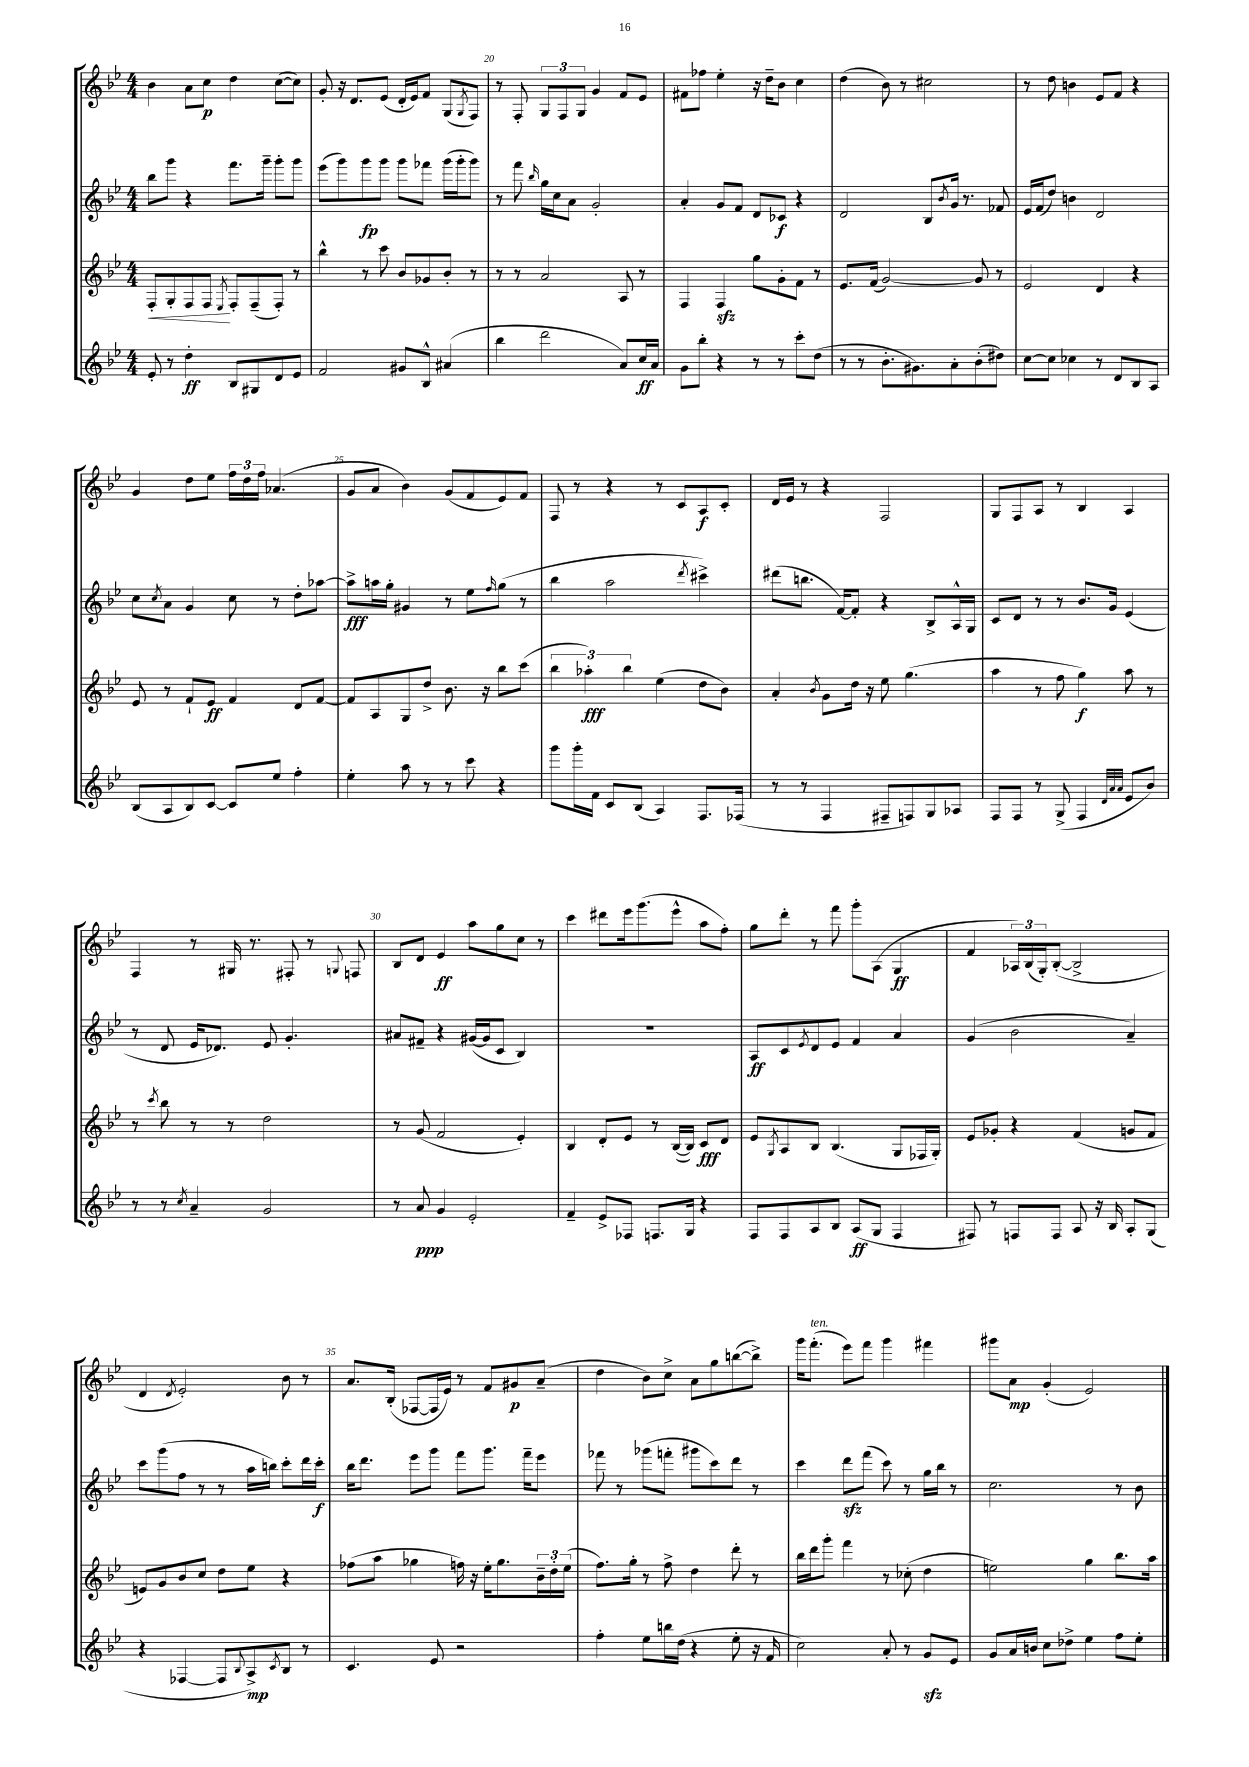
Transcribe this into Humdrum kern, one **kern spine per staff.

**kern	**dynam	**kern	**dynam	**kern	**dynam	**kern	**dynam
*part4	*part4	*part3	*part3	*part2	*part2	*part1	*part1
*staff4	*staff4	*staff3	*staff3	*staff2	*staff2	*staff1	*staff1
*clefG2	*	*clefG2	*	*clefG2	*	*clefG2	*
*k[b-e-]	*	*k[b-e-]	*	*k[b-e-]	*	*k[b-e-]	*
*M4/4	*	*M4/4	*	*M4/4	*	*M4/4	*
=18	=18	=18	=18	=18	=18	=18	=18
!	!	!	!LO:HP:b	!	!	!	!
8e-'/	.	8F'/L	<	8bb-\L	.	4b-\	.
8r	.	8G'/	.	8ggg\J	.	.	.
4dd'\	ff	8F/	.	4r	.	8a\L	.
.	.	8F/J	.	.	.	8cc\J	p
.	.	8qE-/	.	.	.	.	.
8B-/L	.	8F'/L	[	8.fff\L	.	4dd\	.
8G#X/	.	(8F~/	.	.	.	.	.
.	.	.	.	16ggg~\Jk	.	.	.
8d/	.	8F'/J)	.	8ggg'\L	.	([8cc\L	.
8e-/J	.	8r	.	8ggg\J	.	8cc\J])	.
=19	=19	=19	=19	=19	=19	=19	=19
2f/	.	4bb-^^\	.	(8eee-\L	.	8g'/	.
.	.	.	.	8ggg\)	.	16r	.
.	.	.	.	.	.	8.d/L	.
.	.	8r	.	8ggg\	fp	.	.
.	.	8ccc\	.	8ggg\J	.	(8e-/J	.
8g#X/L	.	8b-/L	.	8ggg\L	.	16d'/LL	.
.	.	.	.	.	.	16e-/J)	.
8B-^^/J	.	8g-X/	.	8fff-X\J	.	8f/J	.
(4a#X/	.	8b-'/J	.	(16ggg\LL	.	(8G/L	.
.	.	.	.	16ggg'\J	.	.	.
.	.	.	.	.	.	8qG/	.
.	.	8r	.	8ggg\J)	.	8F/J)	.
=20	=20	=20	=20	=20	=20	=20	=20
4bb-\	.	8r	.	8r	.	8r	.
.	.	8r	.	8fff\	.	8F'/	.
.	.	.	.	16qqbb-/	.	.	.
2ddd\	.	2a/	.	16gg\LL	.	12G/L	.
.	.	.	.	16cc\J	.	.	.
.	.	.	.	.	.	12F/	.
.	.	.	.	8a\J	.	.	.
.	.	.	.	.	.	12G/J	.
.	.	.	.	2g'/	.	4g/	.
8a/L)	.	8A/	.	.	.	8f/L	.
16cc/L	ff	8r	.	.	.	8e-/J	.
16a/JJ	.	.	.	.	.	.	.
=21	=21	=21	=21	=21	=21	=21	=21
8g\L	.	4F/	.	4a'/	.	8f#X\L	.
8bb-'\J	.	.	.	.	.	8ff-X\J	.
4r	.	4Fzz/	.	8g/L	.	4ee-'\	.
.	.	.	.	8f/J	.	.	.
8r	.	8gg\L	.	8d/L	.	16r	.
.	.	.	.	.	.	16dd~\KL	.
8r	.	8g'\	.	8c-X/J	f	8b-\J	.
8ccc'\L	.	8f\J	.	4r	.	4cc\	.
(8dd\J	.	8r	.	.	.	.	.
=22	=22	=22	=22	=22	=22	=22	=22
8r	.	8.e-/L	.	2d/	.	(4dd\	.
8r	.	.	.	.	.	.	.
.	.	(16f/Jk	.	.	.	.	.
8.b-'\L	.	[2g/)	.	.	.	8b-\)	.
.	.	.	.	.	.	8r	.
8.g#X\)	.	.	.	.	.	.	.
.	.	.	.	8B-/L	.	2cc#X\	.
.	.	.	.	8qb-/	.	.	.
8a'\	.	.	.	16g/Jk	.	.	.
.	.	.	.	8.r	.	.	.
(8b-'\	.	8g/]	.	.	.	.	.
8dd#X\J)	.	8r	.	8f-X/	.	.	.
=23	=23	=23	=23	=23	=23	=23	=23
[8cc\L	.	2e-/	.	16e-/LL	.	8r	.
.	.	.	.	(16f/J	.	.	.
8cc\J]	.	.	.	8dd/J)	.	8dd\	.
4cc-X\	.	.	.	4bn\	.	4bn\	.
8r	.	4d/	.	2d/	.	8e-/L	.
8d/L	.	.	.	.	.	8f/J	.
8B-/	.	4r	.	.	.	4r	.
8A/J	.	.	.	.	.	.	.
!!LO:LB:g=z
=24	=24	=24	=24	=24	=24	=24	=24
(8B-/L	.	8e-/	.	8cc\L	.	4g/	.
.	.	.	.	8qcc/	.	.	.
8A/	.	8r	.	8a\J	.	.	.
8B-/)	.	8f`/L	.	4g/	.	8dd\L	.
[8c/J	.	8e-/J	ff	.	.	8ee-\J	.
8c/L]	.	4f/	.	8cc\	.	24ff\LL	.
.	.	.	.	.	.	24dd\	.
.	.	.	.	.	.	24ff\JJ	.
8ee-/J	.	.	.	8r	.	(4.a-X/	.
4ff'\	.	8d/L	.	8dd'\L	.	.	.
.	.	[8f/J	.	[8aa-X\J	.	.	.
=25	=25	=25	=25	=25	=25	=25	=25
4ee-'\	.	8f/L]	.	8aa-^\L]	fff	8g/L	.
.	.	8A/	.	16aan\L	.	8a/J	.
.	.	.	.	16gg'\JJ	.	.	.
8aa\	.	8G/	.	4g#X/	.	4b-\)	.
8r	.	8dd^/J	.	.	.	.	.
8r	.	8.b-\	.	8r	.	(8g/L	.
8ccc\	.	.	.	8ee-\L	.	8f/	.
.	.	16r	.	.	.	.	.
.	.	.	.	16qqff/	.	.	.
4r	.	8bb-\L	.	(8gg\J	.	8e-/)	.
.	.	(8ccc\J	.	8r	.	8f/J	.
=26	=26	=26	=26	=26	=26	=26	=26
8ggg\L	.	6bb-\	.	4bb-\	.	8F/	.
16ggg'\L	.	.	.	.	.	8r	.
.	.	6aa-X'\)	fff	.	.	.	.
16f\JJ	.	.	.	.	.	.	.
8c/L	.	.	.	2aa\	.	4r	.
.	.	6bb-\	.	.	.	.	.
(8B-/J	.	.	.	.	.	.	.
4A/)	.	(4ee-\	.	.	.	8r	.
.	.	.	.	.	.	8c/L	.
.	.	.	.	8qddd/	.	.	.
8.F/L	.	8dd\L	.	4ccc#X^\)	.	8A/	f
.	.	8b-\J)	.	.	.	8c'/J	.
(16F-X/Jk	.	.	.	.	.	.	.
=27	=27	=27	=27	=27	=27	=27	=27
8r	.	4a'/	.	(8ddd#X\L	.	16d/LL	.
.	.	.	.	.	.	16e-/JJ	.
8r	.	.	.	8.bbn\J	.	8r	.
.	.	8qb-/	.	.	.	.	.
4F/	.	8g\L	.	.	.	4r	.
.	.	.	.	[16f/KL)	.	.	.
.	.	16dd\Jk	.	8f'/J]	.	.	.
.	.	16r	.	.	.	.	.
8F#X~/L	.	8ee-\	.	4r	.	2F/	.
8Fn/)	.	(4.gg\	.	.	.	.	.
8G/	.	.	.	8B-^/L	.	.	.
8A-X/J	.	.	.	16A^^/L	.	.	.
.	.	.	.	16G/JJ	.	.	.
=28	=28	=28	=28	=28	=28	=28	=28
8F/L	.	4aa\	.	8c/L	.	8G/L	.
8F/J	.	.	.	8d/J	.	8F/	.
8r	.	8r	.	8r	.	8A/J	.
(8G^/	.	8ff\	.	8r	.	8r	.
4F/	.	4gg\)	f	8.b-/L	.	4B-/	.
.	.	.	.	16g/Jk	.	.	.
32qqd/LLL	.	.	.	.	.	.	.
32qqa/	.	.	.	.	.	.	.
32qqa/JJJ	.	.	.	.	.	.	.
8e-/L	.	8aa\	.	(4e-/	.	4A/	.
8b-/J)	.	8r	.	.	.	.	.
!!LO:LB:g=z
=29	=29	=29	=29	=29	=29	=29	=29
8r	.	8r	.	8r	.	4F/	.
.	.	8qccc/	.	.	.	.	.
8r	.	8bb-\	.	8d/	.	.	.
8qcc/	.	.	.	.	.	.	.
4a~/	.	8r	.	16e-/KL	.	8r	.
.	.	.	.	8.d-X/J)	.	.	.
.	.	8r	.	.	.	16G#X/	.
.	.	.	.	.	.	8.r	.
2g/	.	2dd\	.	8e-/	.	.	.
.	.	.	.	4.g'/	.	8F#X'/	.
.	.	.	.	.	.	8r	.
.	.	.	.	.	.	8qqGn/	.
.	.	.	.	.	.	8Fn/	.
=30	=30	=30	=30	=30	=30	=30	=30
8r	.	8r	.	8a#X/L	.	8B-/L	.
8a/	ppp	(8g/	.	8f#X~/J	.	8d/J	.
4g/	.	2f/	.	4r	.	4e-/	ff
2e-'/	.	.	.	([16g#X/LL	.	8aa\L	.
.	.	.	.	16g#/J]	.	.	.
.	.	.	.	8c/J	.	8gg\	.
.	.	4e-'/)	.	4B-/)	.	8cc\J	.
.	.	.	.	.	.	8r	.
=31	=31	=31	=31	=31	=31	=31	=31
4f~/	.	4B-/	.	1r	.	4ccc\	.
8e-^/L	.	8d'/L	.	.	.	8ddd#X\L	.
8F-X/J	.	8e-/J	.	.	.	16eee-\k	.
.	.	.	.	.	.	(8.ggg\	.
8.Fn/L	.	8r	.	.	.	.	.
.	.	([16B-/LL	.	.	.	8eee-^^\J	.
16G/Jk	.	16B-/JJ])	.	.	.	.	.
4r	.	8c/L	fff	.	.	8aa\L	.
.	.	8d/J	.	.	.	8ff'\J)	.
=32	=32	=32	=32	=32	=32	=32	=32
8F/L	.	8e-/L	.	8A/L	ff	8gg\L	.
.	.	8qG/	.	.	.	.	.
8F/	.	8A/	.	8c/	.	8ddd'\J	.
.	.	.	.	8qe-/	.	.	.
8A/	.	8B-/J	.	8d/	.	8r	.
8B-/J	.	(4.B-/	.	8e-/J	.	8fff\	.
(8A/L	ff	.	.	4f/	.	8ggg'\L	.
8G/J	.	.	.	.	.	(8A\J	.
4F/	.	8G/L	.	4a/	.	4G/	ff
.	.	16F-X/L	.	.	.	.	.
.	.	16G'/JJ)	.	.	.	.	.
=33	=33	=33	=33	=33	=33	=33	=33
8F#X/)	.	8e-/L	.	(4g/	.	4f/	.
8r	.	8g-X'/J	.	.	.	.	.
8Fn/L	.	4r	.	2b-\	.	24A-X/LL)	.
.	.	.	.	.	.	(24B-/	.
.	.	.	.	.	.	24G'/J)	.
8F/J	.	.	.	.	.	([8B-'/J	.
8A/	.	(4f/	.	.	.	2B-^/]	.
16r	.	.	.	.	.	.	.
16B-/	.	.	.	.	.	.	.
8A'/L	.	8gn/L	.	4a~/)	.	.	.
(8G/J	.	8f/J	.	.	.	.	.
!!LO:LB:g=z
=34	=34	=34	=34	=34	=34	=34	=34
4r	.	8en/L)	.	8ccc\L	.	4d/	.
.	.	8g/	.	(8ggg\	.	.	.
.	.	.	.	.	.	8qd/	.
[4F-X/	.	8b-/	.	8ff\J	.	2e-'/)	.
.	.	8cc/J	.	8r	.	.	.
8F-/L]	.	8dd\L	.	8r	.	.	.
8qqB-/	.	.	.	.	.	.	.
8A^/)	mp	8ee-\J	.	16aa\LL	.	.	.
.	.	.	.	16bbn\JJ)	.	.	.
8qc/	.	.	.	.	.	.	.
8B-/J	.	4r	.	8ccc'\L	.	8b-\	.
8r	.	.	.	16ddd\L	.	8r	.
.	.	.	.	16ccc'\JJ	f	.	.
=35	=35	=35	=35	=35	=35	=35	=35
4.c/	.	(8ff-X\L	.	16bb-\KL	.	8.a/L	.
.	.	.	.	8.ddd\J	.	.	.
.	.	8aa\J	.	.	.	.	.
.	.	.	.	.	.	(16B-'/Jk	.
.	.	4gg-X\	.	8eee-\L	.	[8F-X/L	.
8e-/	.	.	.	8ggg\J	.	16F-/L]	.
.	.	.	.	.	.	16e-/JJ)	.
2r	.	16ffn\)	.	8fff\L	.	8r	.
.	.	16r	.	.	.	.	.
.	.	16ee-'\KL	.	8.ggg\J	.	8f/L	.
.	.	8.gg-\	.	.	.	.	.
.	.	.	.	.	.	8g#X/	p
.	.	.	.	16fff~\KL	.	.	.
.	.	24b-~\L	.	8eee-\J	.	(8a~/J	.
.	.	24dd'\	.	.	.	.	.
.	.	(24ee-\JJ	.	.	.	.	.
=36	=36	=36	=36	=36	=36	=36	=36
4ff'\	.	8.ff\L)	.	8fff-X\	.	4dd\	.
.	.	.	.	8r	.	.	.
.	.	16gg'\Jk	.	.	.	.	.
8ee-\L	.	8r	.	(8ggg-X\L	.	8b-\L)	.
16bbn\L	.	8ff^\	.	8fffn'\J	.	8cc^\J	.
(16dd\JJ	.	.	.	.	.	.	.
4r	.	4dd\	.	8ggg#X\L	.	8a\L	.
.	.	.	.	8ccc\)	.	8gg\	.
8ee-'\	.	8ddd'\	.	8ddd\J	.	([8bbn\	.
16r	.	8r	.	8r	.	8bb^\J])	.
16f/	.	.	.	.	.	.	.
=37	=37	=37	=37	=37	=37	=37	=37
2cc\)	.	16bb-\LL	.	4ccc\	.	16ggg\KL	.
!	!	!	!	!	!	!LO:TX:a:i:t=ten.	!
.	.	16ddd\J	.	.	.	(8.fff'\J	.
.	.	8ggg'\J	.	.	.	.	.
.	.	4fff\	.	8dddzz\L	.	8eee-\L)	.
.	.	.	.	(8fff\J	.	8fff\J	.
8a'/	.	8r	.	8ccc\)	.	4ggg\	.
8r	.	(8cc-X'\	.	8r	.	.	.
8gzz/L	.	4dd\	.	16gg\LL	.	4fff#X\	.
.	.	.	.	16bb-\JJ	.	.	.
8e-/J	.	.	.	8r	.	.	.
=38	=38	=38	=38	=38	=38	=38	=38
8g/L	.	2een\)	.	2.cc\	.	8ggg#X\L	.
16a/L	.	.	.	.	.	8a\J	mp
16bn/JJ	.	.	.	.	.	.	.
8cc\L	.	.	.	.	.	(4g'/	.
8dd-X^\J	.	.	.	.	.	.	.
4ee-\	.	4gg\	.	.	.	2e-/)	.
8ff\L	.	8.bb-\L	.	8r	.	.	.
8ee-'\J	.	.	.	8b-\	.	.	.
.	.	16aa\Jk	.	.	.	.	.
==	==	==	==	==	==	==	==
*-	*-	*-	*-	*-	*-	*-	*-
